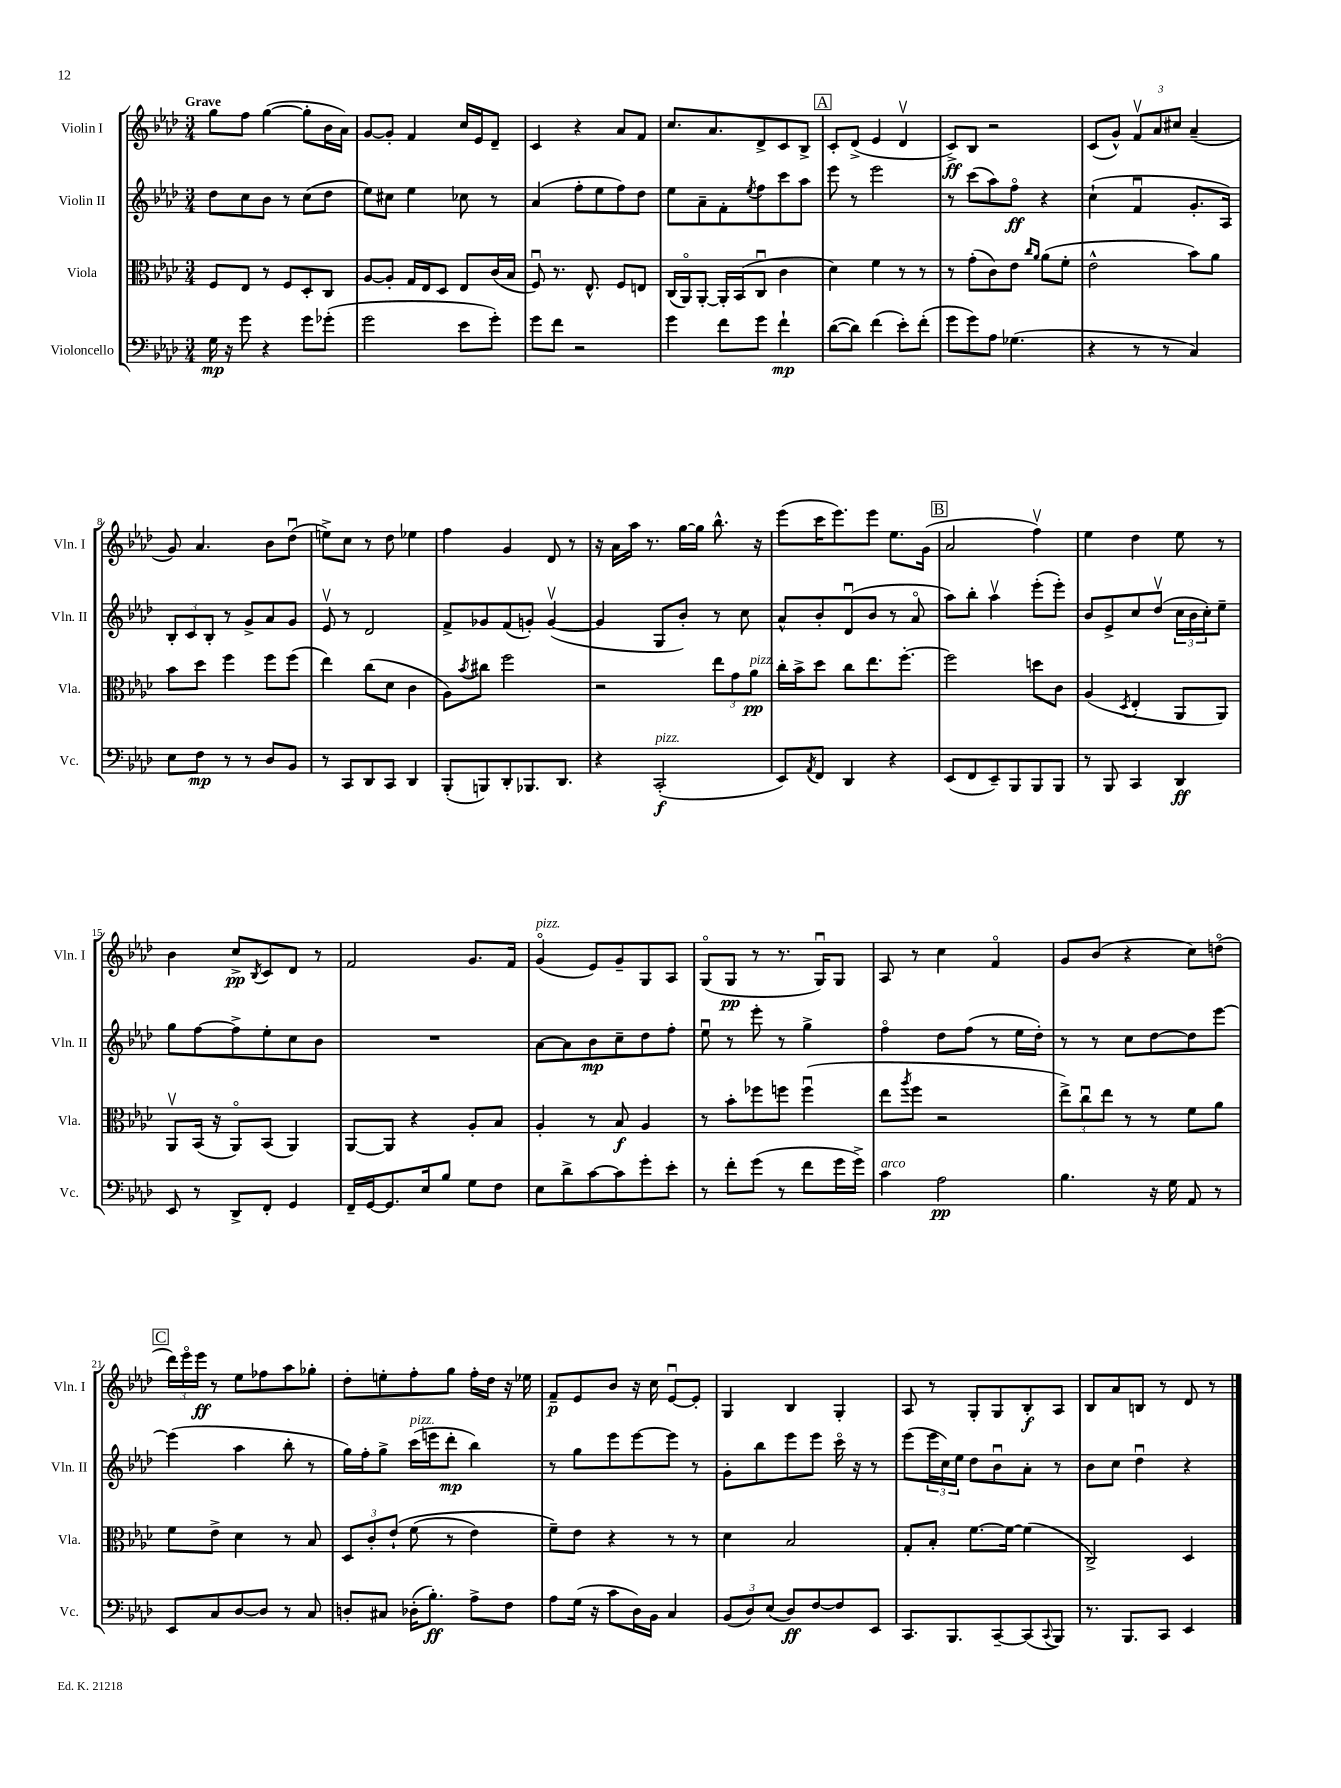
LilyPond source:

<<
\new StaffGroup <<
\new Staff = "s0" \with { instrumentName = "Violin I" shortInstrumentName = "Vln. I" } {
    \clef treble \key aes \major \numericTimeSignature \time 3/4 \tempo "Grave"
    g''8 f''8 g''4~( g''8-. bes'16 aes'16) |
    g'8~ g'8-. f'4 c''16 ees'16 des'8-- |
    c'4 r4 aes'8 f'8 |
    c''8. aes'8. des'8-> c'8 bes8-> |
    \mark \markup { \box "A" } c'8-. des'8->( ees'4 des'4\upbow |
    c'8->\ff) bes8 r2 |
    c'8( g'8-^) \tuplet 3/2 { f'8\upbow aes'8 cis''8 } aes'4--( |
    g'8) aes'4. bes'8 des''8\downbow( |
    e''8->) c''8 r8 des''8 ees''4 |
    f''4 g'4 des'8 r8 |
    r16 aes'16 aes''16 r8. g''16~ g''16 bes''8.-^ r16 |
    ees'''8( c'''16 ees'''8.) ees'''8 ees''8. g'16( |
    \mark \markup { \box "B" } aes'2 f''4\upbow) |
    ees''4 des''4 ees''8 r8 |
    bes'4 c''8->\pp \acciaccatura { bes8 } c'8 des'8 r8 |
    f'2 g'8. f'16 |
    g'4\flageolet^\markup { \italic "pizz." }( ees'8) g'8-- g8 aes8 |
    g8\flageolet( g8\pp r8 r8. g16\downbow) g8 |
    aes8 r8 c''4 f'4\flageolet |
    g'8 bes'8( r4 c''8) d''8\flageolet( |
    \mark \markup { \box "C" } \tuplet 3/2 { des'''16) ees'''16\flageolet ees'''16\ff } r8 ees''8 fes''8 aes''8 ges''8-. |
    des''8-. e''8-. f''8-. g''8 f''16-. des''16 r16 ees''16 |
    f'8--\p ees'8 bes'8 r16 c''16 ees'8~\downbow ees'8-. |
    g4 bes4 g4-. |
    aes8 r8 g8-. g8 bes8-.\f aes8 |
    bes8 aes'8 b8 r8 des'8 r8 \bar "|." |
}
\new Staff = "s1" \with { instrumentName = "Violin II" shortInstrumentName = "Vln. II" } {
    \clef treble \key aes \major \numericTimeSignature \time 3/4
    des''8 c''8 bes'8 r8 c''8( des''8 |
    ees''8) cis''8 ees''4 ces''8 r8 |
    aes'4( f''8-. ees''8 f''8) des''8 |
    ees''8 aes'8-- f'8-. \acciaccatura { ees''8 } f''8 c'''8 aes''8 |
    \mark \markup { \box "A" } ees'''8 r8 ees'''2 |
    r8 c'''8( aes''8) f''8\flageolet\ff r4 |
    c''4-!( f'4\downbow g'8.-. aes16) |
    \tuplet 3/2 { bes8-. c'8 bes8-. } r8 g'8-> aes'8 g'8 |
    ees'8\upbow r8 des'2 |
    f'8-> ges'8 f'8( g'8-.) g'4~\upbow( |
    g'4 g8 bes'8-.) r8 c''8 |
    aes'8-^ bes'8-. des'8\downbow( bes'8 r8 aes'8\flageolet |
    \mark \markup { \box "B" } aes''8) bes''8-. aes''4\upbow ees'''8-.( ees'''8-.) |
    bes'8 ees'8-> c''8 des''8\upbow( \tuplet 3/2 { c''16 bes'16 c''16-.) } ees''8-- |
    g''8 f''8~ f''8-> ees''8-. c''8 bes'8 |
    R2. |
    aes'8~ aes'8 bes'8\mp c''8-- des''8 f''8-. |
    ees''8\downbow r8 ees'''8-. r8 g''4-> |
    f''4\flageolet des''8 f''8( r8 ees''16 des''16-.) |
    r8 r8 c''8 des''8~ des''8 ees'''8~ |
    \mark \markup { \box "C" } ees'''4( aes''4 bes''8-. r8 |
    g''16) f''16-. g''8-> c'''16^\markup { \italic "pizz." }( e'''16 des'''8-.\mp bes''4) |
    r8 g''8 ees'''8 ees'''8~ ees'''8 r8 |
    g'8-. bes''8 ees'''8 ees'''8 c'''16\flageolet r16 r8 |
    ees'''8( \tuplet 3/2 { ees'''16 c''16) ees''16 } des''8 bes'8\downbow aes'8-. r8 |
    bes'8 c''8 des''4\downbow r4 \bar "|." |
}
\new Staff = "s2" \with { instrumentName = "Viola" shortInstrumentName = "Vla." } {
    \clef alto \key aes \major \numericTimeSignature \time 3/4
    f8 ees8 r8 f8 des8-. c8 |
    aes8~ aes8-. g16 ees16 des8 ees8 c'16( bes16 |
    f8\downbow) r8. ees8.-^ f8 e8 |
    c16( aes,16\flageolet) aes,8~-. aes,16-. bes,16( c8\downbow c'4 |
    \mark \markup { \box "A" } des'4) f'4 r8 r8 |
    r8 g'8-.( c'8) ees'8 \grace { c''16 aes'16 } aes'8( f'8-. |
    ees'2-^ bes'8) aes'8 |
    bes'8 des''8 f''4 f''8 f''8( |
    ees''4) c''8( des'8 c'4 |
    aes8) \acciaccatura { bes'8 } cis''8 f''2 |
    r2 \tuplet 3/2 { ees''8 g'8 aes'8\pp^\markup { \italic "pizz." } } |
    c''16-. bes'16-> des''8 c''8 ees''8. f''8.~-. |
    \mark \markup { \box "B" } f''2 d''8 c'8 |
    aes4( \acciaccatura { des8 } ees4-. aes,8 aes,8) |
    aes,8\upbow bes,16( r16 aes,8\flageolet) bes,8( aes,4) |
    aes,8~ aes,8 r4 aes8-. bes8 |
    aes4-. r8 bes8\f aes4 |
    r8 bes'8-. fes''8 f''8 f''4\downbow( |
    ees''8 \acciaccatura { aes''8 } f''8 r2 |
    \tuplet 3/2 { ees''8->) c''8\downbow ees''8 } r8 r8 f'8 aes'8 |
    \mark \markup { \box "C" } f'8 ees'8-> des'4 r8 bes8 |
    \tuplet 3/2 { des8 c'8-. ees'8-!\( } f'8( r8 ees'4) |
    f'8--\) ees'8 r4 r8 r8 |
    des'4 bes2 |
    g8-. bes8-. f'8.~ f'16~ f'4( |
    c2->) des4 \bar "|." |
}
\new Staff = "s3" \with { instrumentName = "Violoncello" shortInstrumentName = "Vc." } {
    \clef bass \key aes \major \numericTimeSignature \time 3/4
    g16\mp r16 g'8 r4 g'8 ges'8-.( |
    g'2 ees'8 g'8-.) |
    g'8 f'8 r2 |
    g'4 f'8 g'8 f'4-!\mp |
    \mark \markup { \box "A" } des'8~( des'8) f'4( ees'8-.) f'8-.( |
    g'8 g'8) aes8 ges4.( |
    r4 r8 r8 c4) |
    ees8 f8\mp r8 r8 des8 bes,8 |
    r8 c,8 des,8 c,8 des,4 |
    bes,,8-.( b,,8) des,8-. bes,,8. des,8. |
    r4 c,2-.\f^\markup { \italic "pizz." }( |
    ees,8) \acciaccatura { aes,8 } f,8 des,4 r4 |
    \mark \markup { \box "B" } ees,8( f,8 ees,8--) bes,,8 bes,,8 bes,,8 |
    r8 bes,,8 c,4 des,4\ff |
    ees,8 r8 des,8-> f,8-. g,4 |
    f,16-- g,16~ g,8. ees16 bes8 g8 f8 |
    ees8 des'8-> c'8~ c'8 g'8-. ees'8-. |
    r8 f'8-. g'8( r8 f'8 g'16 g'16->) |
    c'4^\markup { \italic "arco" } aes2\pp |
    bes4. r16 g16 aes,8 r8 |
    \mark \markup { \box "C" } ees,8 c8 des8~ des8 r8 c8 |
    d8-. cis8 des16-.( bes8.-.\ff) aes8-> f8 |
    aes8 g16( r16 c'8 des16) bes,16 c4 |
    \tuplet 3/2 { bes,8( des8) ees8( } des8\ff) f8~ f8 ees,8 |
    c,8. bes,,8. c,8~-- c,8( \appoggiatura { c,8 } bes,,8) |
    r8. bes,,8. c,8 ees,4 \bar "|." |
}
>>
>>
